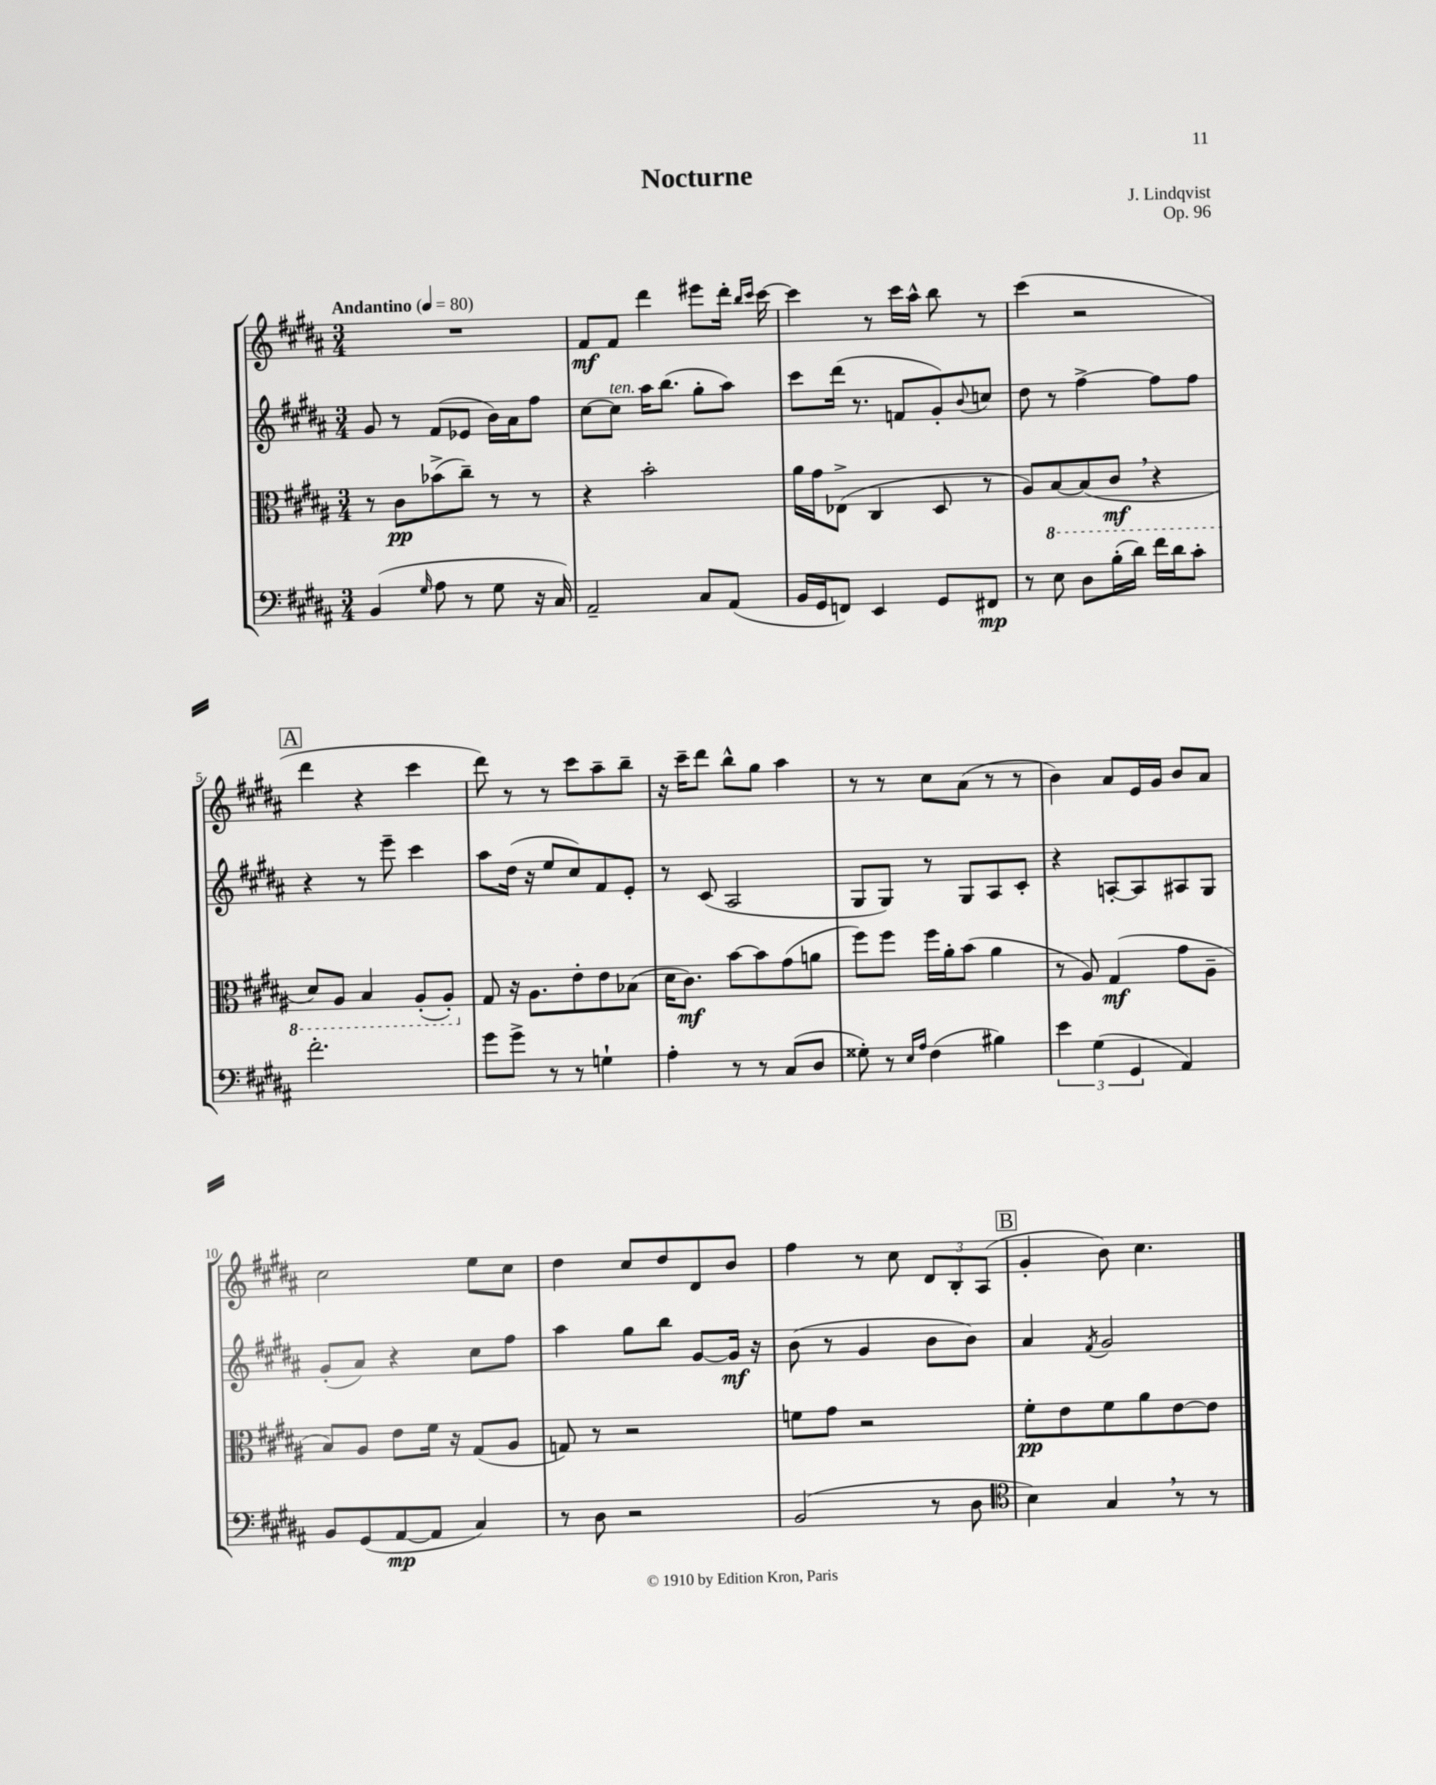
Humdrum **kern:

**kern	**dynam	**kern	**dynam	**kern	**dynam	**kern	**dynam
*part4	*part4	*part3	*part3	*part2	*part2	*part1	*part1
*staff4	*staff4	*staff3	*staff3	*staff2	*staff2	*staff1	*staff1
*clefF4	*	*clefC3	*	*clefG2	*	*clefG2	*
*k[f#c#g#d#a#]	*	*k[f#c#g#d#a#]	*	*k[f#c#g#d#a#]	*	*k[f#c#g#d#a#]	*
*M3/4	*	*M3/4	*	*M3/4	*	*M3/4	*
*MM80	*	*MM80	*	*MM80	*	*MM80	*
=1	=1	=1	=1	=1	=1	=1	=1
!	!	!	!	!	!	!LO:TX:a:B:t=Andantino	!
(4BB/	.	8r	.	8g#/	.	2.r	.
.	.	8c#\L	pp	8r	.	.	.
16qqG#/	.	.	.	.	.	.	.
8A#\	.	(8b-X^\	.	(8f#/L	.	.	.
8r	.	8cc#~\J)	.	8e-X/J	.	.	.
8G#\	.	8r	.	16b\LL)	.	.	.
.	.	.	.	16a#\J	.	.	.
16r	.	8r	.	8ff#\J	.	.	.
16C#/)	.	.	.	.	.	.	.
=2	=2	=2	=2	=2	=2	=2	=2
2AA#~/	.	4r	.	[8cc#\L	.	8f#/L	mf
!	!	!	!	!LO:TX:a:i:t=ten.	!	!	!
.	.	.	.	8cc#\J]	.	8f#/J	.
.	.	2b'\	.	16aa#\KL	.	4ddd#\	.
.	.	.	.	(8.bb\J	.	.	.
8C#/L	.	.	.	8gg#'\L	.	8eee#X\L	.
(8AA#/J	.	.	.	8aa#\J)	.	16ddd#'\Jk	.
.	.	.	.	.	.	16qqbb/LL	.
.	.	.	.	.	.	16qqccc#/JJ	.
.	.	.	.	.	.	[16ccc#\	.
=3	=3	=3	=3	=3	=3	=3	=3
16BB/LL	.	16a#\LL	.	8ccc#\L	.	4ccc#\]	.
16GG#/J	.	16g#\J	.	.	.	.	.
8FFn/J)	.	(8E-X^\J	.	(16ddd#\Jk	.	.	.
.	.	.	.	8.r	.	.	.
4EE/	.	4C#/	.	.	.	8r	.
.	.	.	.	8fn/L	.	16ccc#\LL	.
.	.	.	.	.	.	16aa#^^\JJ	.
8GG#/L	.	8D#/	.	8g#'/)	.	8bb\	.
.	.	.	.	8qqb/	.	.	.
8FF#X/J	mp	8r	.	8ccn/J	.	8r	.
=4	=4	=4	=4	=4	=4	=4	=4
8r	.	8A#/L)	.	8dd#\	.	(4ccc#\	.
*	*	*8ba	*	*	*	*	*
8E\	.	[8BB/	.	8r	.	.	.
8D#\L	.	(8BB/]	.	[4ff#^\	.	2r	.
(16B'\L	.	8C#,/J	mf	.	.	.	.
16d#\JJ)	.	.	.	.	.	.	.
16f#\LL	.	4r	.	8ff#\L]	.	.	.
16d#\J	.	.	.	.	.	.	.
8c#'\J	.	.	.	8ff#\J	.	.	.
!!LO:LB:g=z
!!LO:REH:place=s1:t=A
=5	=5	=5	=5	=5	=5	=5	=5
2.f#'\	.	8D#/L)	.	4r	.	4ddd#\	.
.	.	8AA#/J	.	.	.	.	.
.	.	4BB/	.	8r	.	4r	.
.	.	.	.	8eee~\	.	.	.
.	.	(8AA#'/L	.	4ccc#\	.	4ccc#\	.
.	.	8AA#'/J)	.	.	.	.	.
=6	=6	=6	=6	=6	=6	=6	=6
*	*	*X8ba	*	*	*	*	*
8g#\L	.	8G#/	.	8aa#\L	.	8ddd#\)	.
8g#^\J	.	16r	.	(16dd#\Jk	.	8r	.
.	.	8.A#\L	.	16r	.	.	.
8r	.	.	.	8ee/L	.	8r	.
8r	.	8e'\	.	8cc#/)	.	8ccc#\L	.
4Gn`\	.	8e\	.	8f#/	.	8aa#~\	.
.	.	(8B-X\J	.	8e'/J	.	8bb~\J	.
=7	=7	=7	=7	=7	=7	=7	=7
4A#'\	.	16d#\KL	.	8r	.	16r	.
.	.	8.c#\J)	mf	.	.	16ccc#~\KL	.
.	.	.	.	(8c#/	.	8ddd#\J	.
8r	.	[8b\L	.	2A#/	.	8bb^^\L	.
8r	.	8b\]	.	.	.	8gg#\J	.
(8C#/L	.	(8g#\	.	.	.	4aa#\	.
8D#/J	.	8an\J	.	.	.	.	.
=8	=8	=8	=8	=8	=8	=8	=8
8G##X'\)	.	8ff#\L)	.	8G#/L	.	8r	.
8r	.	8ff#\J	.	8G#/J)	.	8r	.
16qqE/LL	.	.	.	.	.	.	.
16qqA#/JJ	.	.	.	.	.	.	.
(4F#\	.	16ff#\LL	.	8r	.	8cc#\L	.
.	.	16a#'\J	.	.	.	.	.
.	.	(8b\J	.	8G#/L	.	(8a#\J	.
4B#X\)	.	4a#\	.	8A#/	.	8r	.
.	.	.	.	8c#'/J	.	8r	.
=9	=9	=9	=9	=9	=9	=9	=9
6e\	.	8r	.	4r	.	4b\)	.
.	.	8A#/)	.	.	.	.	.
(6G#\	.	.	.	.	.	.	.
.	.	(4G#/	mf	[8An'/L	.	8a#/L	.
6GG#/	.	.	.	.	.	.	.
.	.	.	.	8A/]	.	16e/L	.
.	.	.	.	.	.	16g#/JJ	.
4AA#/)	.	8g#\L	.	8A#X/	.	8b/L	.
.	.	8A#~\J	.	8G#/J	.	8a#/J	.
!!LO:LB:g=z
=10	=10	=10	=10	=10	=10	=10	=10
8BB/L	.	8B/L)	.	(8g#'/L	.	2cc#\	.
(8GG#/	.	8A#/J	.	8a#/J)	.	.	.
[8AA#/	mp	8e\L	.	4r	.	.	.
8AA#/J]	.	16f#\Jk	.	.	.	.	.
.	.	16r	.	.	.	.	.
4C#/)	.	(8G#/L	.	8cc#\L	.	8ee\L	.
.	.	8A#/J	.	8ff#\J	.	8cc#\J	.
=11	=11	=11	=11	=11	=11	=11	=11
8r	.	8Gn/)	.	4aa#\	.	4dd#\	.
8D#\	.	8r	.	.	.	.	.
2r	.	2r	.	8gg#\L	.	8cc#/L	.
.	.	.	.	8bb\J	.	8dd#/	.
.	.	.	.	[8g#/L	.	8d#/	.
.	.	.	.	16g#/Jk]	mf	8b/J	.
.	.	.	.	16r	.	.	.
=12	=12	=12	=12	=12	=12	=12	=12
(2BB/	.	8fn\L	.	(8b\	.	4ff#\	.
.	.	8g#\J	.	8r	.	.	.
.	.	2r	.	4g#/	.	8r	.
.	.	.	.	.	.	8cc#\	.
8r	.	.	.	8b\L	.	12d#/L	.
.	.	.	.	.	.	12B'/	.
8D#\	.	.	.	8b\J)	.	.	.
.	.	.	.	.	.	(12A#/J	.
!!LO:REH:place=s1:t=B
=13	=13	=13	=13	=13	=13	=13	=13
*clefC4	*	*	*	*	*	*	*
4B\)	.	8f#'\L	pp	4a#/	.	4g#'/	.
.	.	8e\	.	.	.	.	.
.	.	.	.	8qf#/	.	.	.
4G#,/	.	8f#\	.	2g#/	.	8b\)	.
.	.	8a#\	.	.	.	4.cc#\	.
8r	.	[8e\	.	.	.	.	.
8r	.	8e\J]	.	.	.	.	.
==	==	==	==	==	==	==	==
*-	*-	*-	*-	*-	*-	*-	*-
